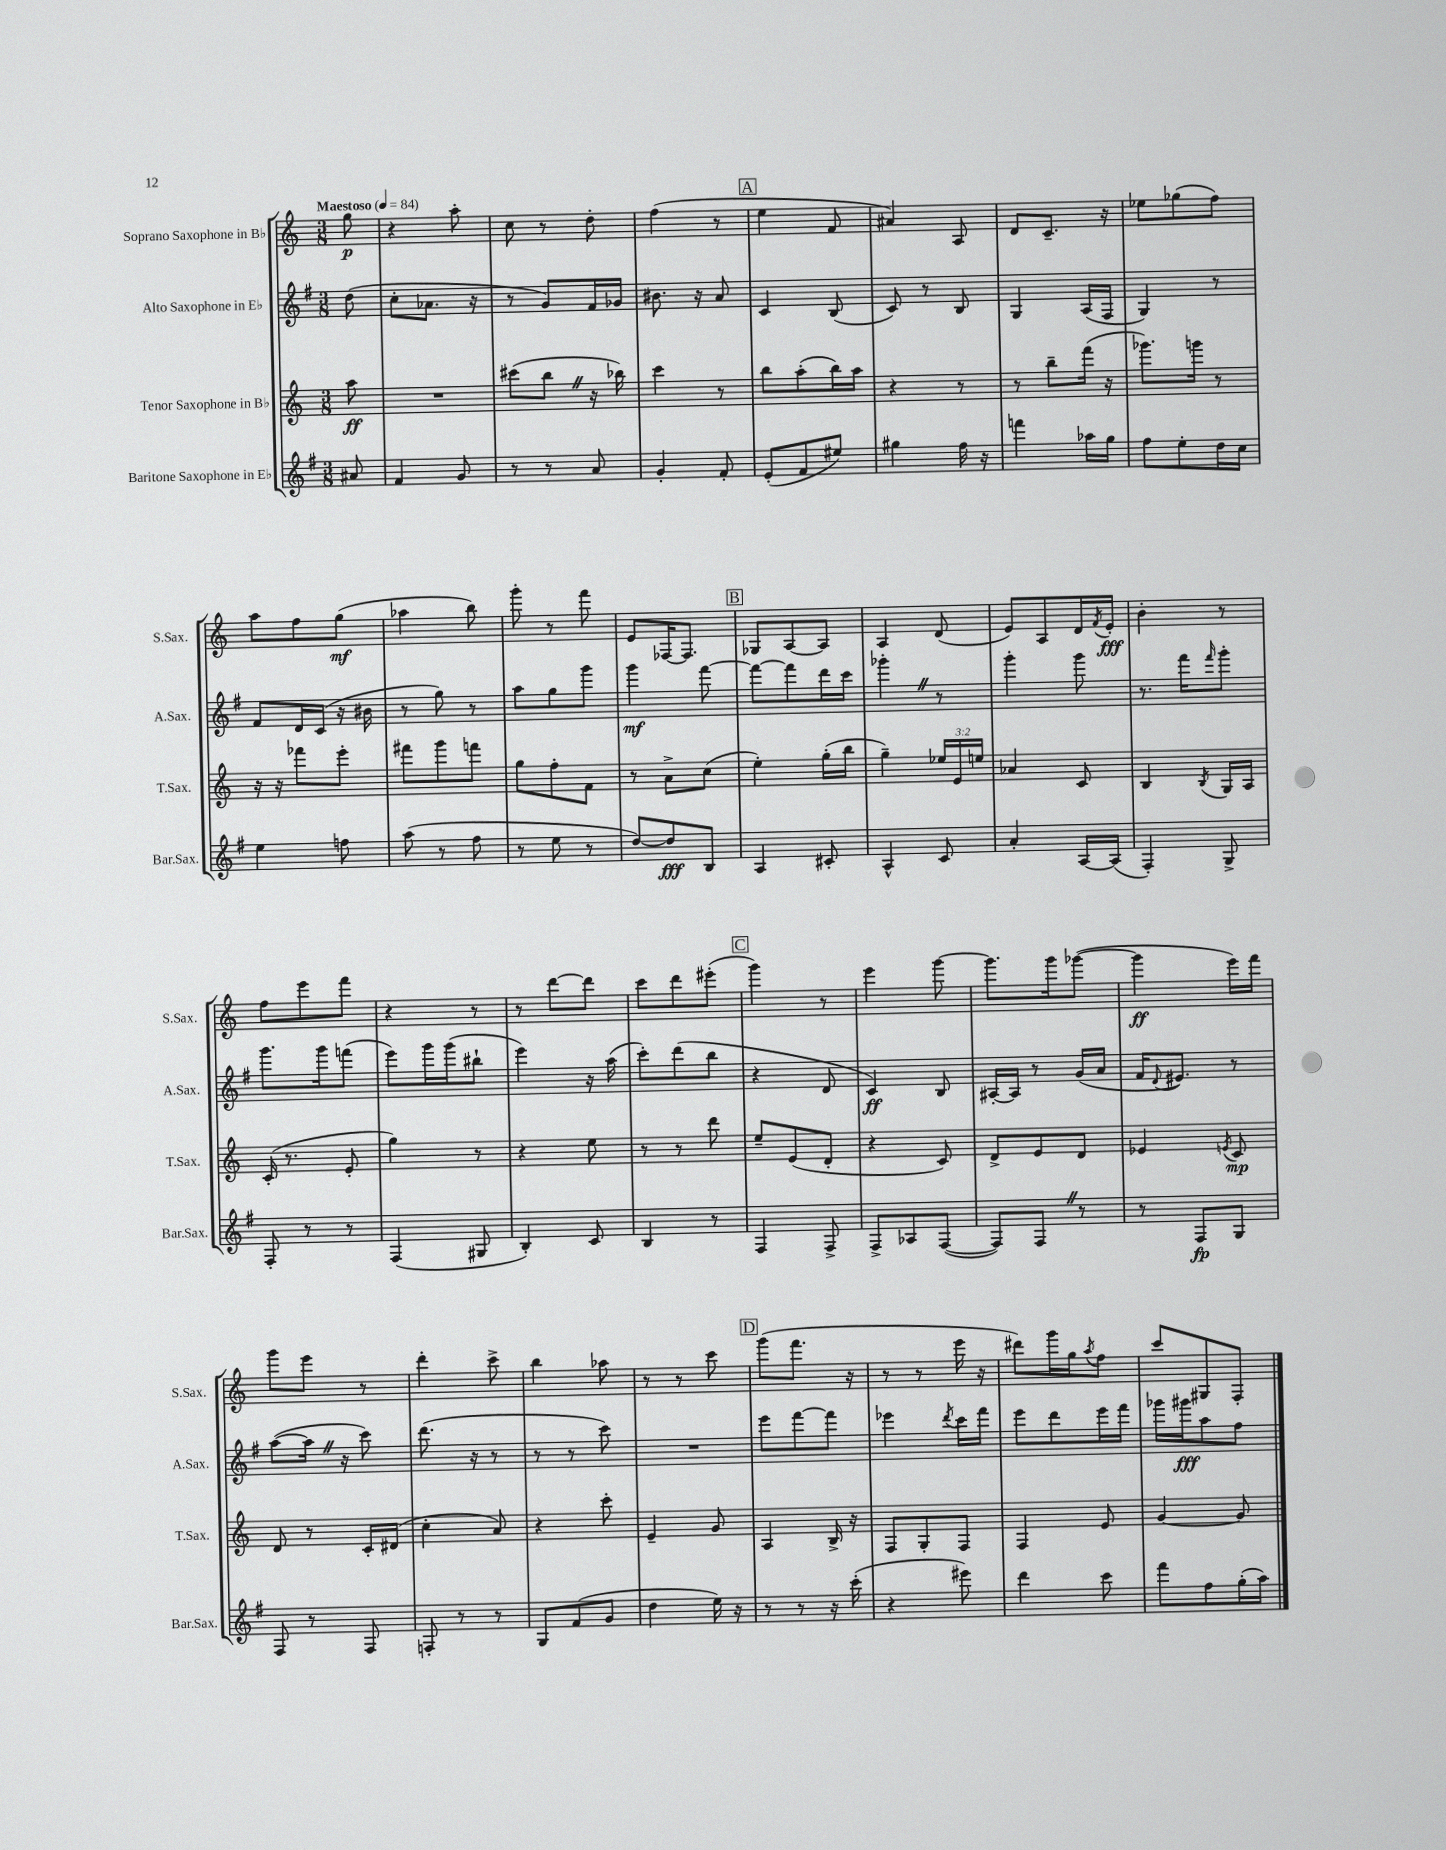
<<
\new StaffGroup <<
\new Staff = "s0" \with { instrumentName = "Soprano Saxophone in Bb" shortInstrumentName = "S.Sax." } {
    \clef treble \key c \major \numericTimeSignature \time 3/8 \partial 8 \tempo "Maestoso" 4 = 84
    g''8\p |
    r4 a''8-. |
    c''8 r8 d''8-. |
    f''4( r8 |
    \mark \markup { \box "A" } e''4 f'8 |
    ais'4) a8 |
    d'8 c'8.-- r16 |
    ees''8 ges''8( f''8) |
    a''8 f''8 g''8\mf( |
    aes''4 b''8) |
    g'''8-. r8 f'''8 |
    e'8 fes16~ fes8. |
    \mark \markup { \box "B" } ges8 a8~ a8 |
    a4 d'8( |
    e'8) a8 d'16 \acciaccatura { f'8 } e'16-.\fff |
    b'4-. r8 |
    f''8 e'''8 f'''8 |
    r4 r8 |
    r8 d'''8~ d'''8 |
    c'''8 d'''8 eis'''8-.( |
    \mark \markup { \box "C" } g'''4) r8 |
    e'''4 g'''8~ |
    g'''8. g'''16 ges'''8~( |
    ges'''4\ff e'''16) f'''16 |
    g'''8 e'''8 r8 |
    d'''4-. c'''8-> |
    b''4 aes''8 |
    r8 r8 c'''8 |
    \mark \markup { \box "D" } g'''8( f'''8. r16 |
    r8 r8 e'''16 r16 |
    dis'''8) g'''16 g''16 \acciaccatura { a''8 } f''8 |
    c'''8 gis8 f8-. \bar "|." |
}
\new Staff = "s1" \with { instrumentName = "Alto Saxophone in Eb" shortInstrumentName = "A.Sax." } {
    \clef treble \key g \major \numericTimeSignature \time 3/8 \partial 8
    d''8( |
    c''8-. aes'8. r16 |
    r8 g'8) fis'16 ges'16 |
    bis'8. r16 a'8 |
    \mark \markup { \box "A" } c'4 b8( |
    c'8) r8 b8 |
    g4 a16( fis16 |
    g4) r8 |
    fis'8 d'16 c'16( r16 bis'16 |
    r8 g''8) r8 |
    a''8 g''8 g'''8 |
    g'''4\mf fis'''8~ |
    \mark \markup { \box "B" } fis'''8~ fis'''8 d'''16 c'''16 |
    ges'''4-. \once \override BreathingSign.text = \markup { \musicglyph "scripts.caesura.straight" } \breathe r8 |
    g'''4-. g'''8 |
    r8. fis'''16 \grace { fis'''16 } g'''8-. |
    g'''8. g'''16 f'''8( |
    e'''8) g'''16 g'''16( bis''8-! |
    e'''4) r16 a''16( |
    c'''8-.) d'''8( b''8 |
    \mark \markup { \box "C" } r4 d'8 |
    c'4\ff) b8 |
    ais16~-. ais16 r8 g'16( a'16 |
    fis'16 \appoggiatura { d'8 } eis'8.) r8 |
    a''8~( a''16 \once \override BreathingSign.text = \markup { \musicglyph "scripts.caesura.straight" } \breathe r16 c'''8) |
    d'''8.( r16 r8 |
    r8 r8 c'''8) |
    R4. |
    \mark \markup { \box "D" } e'''8 fis'''8~ fis'''8 |
    ees'''4 \acciaccatura { d'''8 } c'''16 fis'''16 |
    e'''8 d'''8 e'''16 fis'''16 |
    ges'''16 gis'''16\fff a''8 fis''8 \bar "|." |
}
\new Staff = "s2" \with { instrumentName = "Tenor Saxophone in Bb" shortInstrumentName = "T.Sax." } {
    \clef treble \key c \major \numericTimeSignature \time 3/8 \override Staff.TupletNumber.text = #tuplet-number::calc-fraction-text \partial 8
    a''8\ff |
    R4. |
    cis'''8( b''8 \once \override BreathingSign.text = \markup { \musicglyph "scripts.caesura.straight" } \breathe r16 bes''16) |
    c'''4 r8 |
    \mark \markup { \box "A" } b''8 a''8-.( b''16) a''16 |
    r4 r8 |
    r8 b''8-- f'''16( r16 |
    ges'''8.) g'''16 r8 |
    r16 r16 fes'''8 e'''8-. |
    fis'''8 g'''8 f'''8 |
    g''8 f''8-. f'8 |
    r8 a'8-> c''8( |
    \mark \markup { \box "B" } e''4-.) g''16-.( b''16 |
    g''4--) \tuplet 3/2 { ees''16 e'16 e''16 } |
    aes'4 c'8 |
    b4 \acciaccatura { b8 } g16 a16 |
    c'16-.( r8. e'8-. |
    g''4) r8 |
    r4 e''8 |
    r8 r8 d'''8 |
    \mark \markup { \box "C" } e''8-- e'8( d'8-. |
    r4 c'8) |
    d'8-> e'8 d'8 |
    ees'4 \acciaccatura { e'8 } c'8\mp |
    d'8 r8 c'16-. dis'16( |
    c''4-. a'8) |
    r4 c'''8-. |
    e'4-- g'8 |
    \mark \markup { \box "D" } a4 b16-> r16 |
    f8 g8-. f8 |
    f4 e'8 |
    g'4~ g'8 \bar "|." |
}
\new Staff = "s3" \with { instrumentName = "Baritone Saxophone in Eb" shortInstrumentName = "Bar.Sax." } {
    \clef treble \key g \major \numericTimeSignature \time 3/8 \partial 8
    ais'8 |
    fis'4 g'8 |
    r8 r8 a'8 |
    g'4-. fis'8-. |
    \mark \markup { \box "A" } e'8-.( fis'8 eis''8) |
    gis''4 fis''16 r16 |
    f'''4 aes''16 g''16 |
    fis''8 e''8-. d''16 c''16 |
    e''4 f''8 |
    a''8( r8 fis''8 |
    r8 e''8 r8 |
    d''8~) d''8\fff b8 |
    \mark \markup { \box "B" } a4 cis'8-. |
    a4-^ c'8 |
    a'4-. a16~ a16( |
    fis4-.) g8-> |
    fis8-. r8 r8 |
    fis4( gis8 |
    b4-.) c'8 |
    b4 r8 |
    \mark \markup { \box "C" } fis4 fis8-> |
    fis8-> aes8 fis8~( |
    fis8) fis8 \once \override BreathingSign.text = \markup { \musicglyph "scripts.caesura.straight" } \breathe r8 |
    r8 fis8\fp g8 |
    fis8 r8 fis8 |
    f8-. r8 r8 |
    g8 fis'8( g'8 |
    d''4 e''16) r16 |
    \mark \markup { \box "D" } r8 r8 r16 c'''16-.( |
    r4 eis'''8) |
    d'''4 c'''8 |
    fis'''8 fis''8 g''16-.( a''16) \bar "|." |
}
>>
>>
\layout { \context { \Score \remove "Bar_number_engraver" } }
